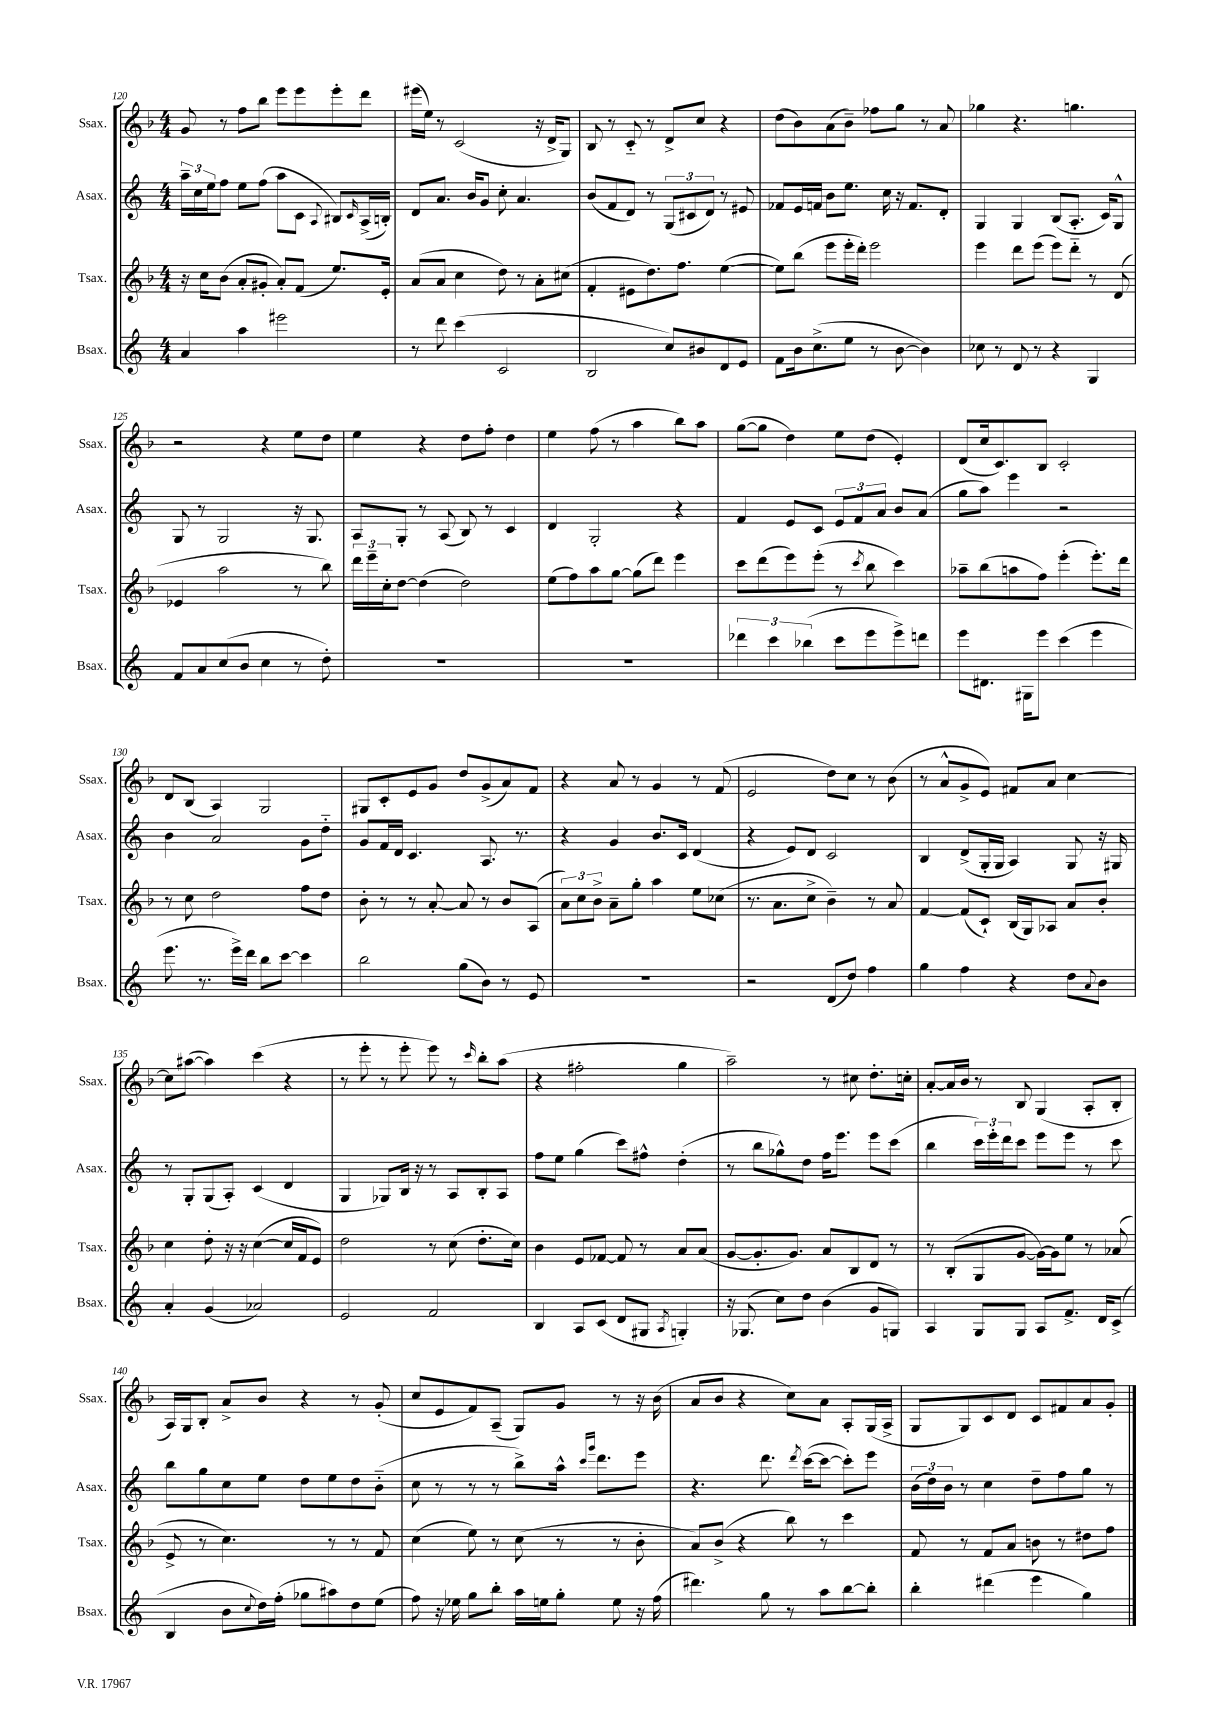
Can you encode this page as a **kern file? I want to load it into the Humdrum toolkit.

**kern	**kern	**kern	**kern
*part4	*part3	*part2	*part1
*staff4	*staff3	*staff2	*staff1
*I"Bsax.	*I"Tsax.	*I"Asax.	*I"Ssax.
*I'Bsax.	*I'Tsax.	*I'Asax.	*I'Ssax.
*clefG2	*clefG2	*clefG2	*clefG2
*k[]	*k[b-]	*k[]	*k[b-]
*M4/4	*M4/4	*M4/4	*M4/4
=120	=120	=120	=120
4a/	16r	24aa~\LL	8g/
.	.	24cc\	.
.	16cc\KL	.	.
.	.	24ee\J	.
.	(8b-\J	8ff\J	8r
4aa\	8a'/L	8ee\L	8ff\L
.	8g#X'/J	(8ff\J	8bb-\J
2eee#X\	8a'/L)	8aa\L	8eee\L
.	(8f/J	8c\J	8eee\
.	.	8qqA/	.
.	8.ee/L)	8B#X/L)	8eee'\
.	.	16qqc/	.
.	.	(16A^/L	8ddd\J
.	16e'/Jk	16Bn'/JJ)	.
=121	=121	=121	=121
8r	(8a/L	8d/L	(16eee#X\LL
.	.	.	16ee\JJ)
8ddd\	8a/J	8.a/J	8r
(4ccc\	4cc\	.	(2c/
.	.	16b/KL	.
.	.	8g/J	.
2c/	8dd\)	8cc'\	.
.	8r	4.a/	.
.	8a'\L	.	16r
.	.	.	16d^/KL
.	(8cc#X\J	.	8G/J)
=122	=122	=122	=122
2B/	4f'/	(8b/L	8B-/
.	.	8f/	8r
.	8e#X\L	8d/J)	8c/
.	8.dd\)	8r	8r
8cc/L)	.	(12G/L	8d^/L
.	8.ff\J	.	.
.	.	12c#X/	.
8b#X/	.	.	8cc/J
.	.	12d/J)	.
8d/	([4ee\	8r	4r
8e/J	.	8e#X/	.
=123	=123	=123	=123
8f\L	8ee\L])	8f-X/L	(8dd\L
16b\k	(8bb-\J	16e/L	8b-\)
(8.cc^\	.	16fn/JJ	.
.	8eee\L	8b\L	(8a\
8ee\J	16eee'\L	8.ee\J	8b-~\J)
.	16ddd'\JJ)	.	.
8r	2eee\	.	8ff-X\L
.	.	16cc\	.
[8b\	.	16r	8gg\J
.	.	8.f/L	.
4b\])	.	.	8r
.	.	8d'/J	8a/
=124	=124	=124	=124
8cc-X\	4eee\	4G/	4gg-X\
8r	.	.	.
8d/	8ddd\L	4G/	4.r
8r	(8eee\J	.	.
4r	8eee\L)	(8B/L	.
.	8ddd\J	8.A'/J	4.ggn\
4G/	8r	.	.
.	.	16c/KL)	.
.	(8d/	8G^^/J	.
!!LO:LB:g=z
=125	=125	=125	=125
8f/L	4e-X/	8G/	2r
8a/	.	8r	.
(8cc/	2aa\	2G/	.
8b/J	.	.	.
4cc\	.	.	4r
8r	8r	16r	8ee\L
.	.	8.G/	.
8dd'\)	8bb-\)	.	8dd\J
=126	=126	=126	=126
1r	24ddd\LL	8A/L	4ee\
.	24eee~\	.	.
.	24cc'\J	.	.
.	[8dd\J	8G'/J	.
.	(4dd\]	8r	4r
.	.	(8A/	.
.	2dd\)	8B/)	8dd\L
.	.	8r	8ff'\J
.	.	4c/	4dd\
=127	=127	=127	=127
1r	(8ee\L	4d/	4ee\
.	8ff\)	.	.
.	8aa\	2G'/	(8ff\
.	[8gg\J	.	8r
.	(8gg\L]	.	4aa\
.	8ddd\J)	.	.
.	4eee\	4r	8bb-\L)
.	.	.	8aa\J
=128	=128	=128	=128
6ddd-X\	8ccc\L	4f/	([8gg\L
.	(8ddd\	.	8gg\J]
6ccc\	.	.	.
.	8eee\)	8e/L	4dd\)
(6bb-X\	.	.	.
.	(8eee'\J	8c/J	.
8ccc\L	8r	12e/L	8ee\L
.	.	12f/	.
.	8qccc/	.	.
8eee\	8bb-\	.	(8dd\J
.	.	12a/J	.
8eee^\)	4ccc\)	8b/L	4e'/)
8dddn\J	.	(8a/J	.
=129	=129	=129	=129
8eee\L	8aa-X~\L	8gg\L	(8d/L
8.d#X\J	(8bb-\	8aa\J)	16cc/k
.	.	.	8.c/)
.	8aan\	4eee\	.
16G#X\KL	.	.	.
8eee\J	8ff\J)	.	8B-/J
(4ccc\	(4eee'\	2r	2c'/
4eee\	8.eee'\L)	.	.
.	16ddd\Jk	.	.
!!LO:LB:g=z
=130	=130	=130	=130
8.eee\	8r	4b\	8d/L
.	8cc\	.	(8B-/J
8.r	.	.	.
.	2dd\	2a/	4A/)
16eee^\LL)	.	.	.
16ddd\JJ	.	.	.
8bb\L	.	.	2G/
[8ccc\J	.	.	.
4ccc\]	8ff\L	8g\L	.
.	8dd\J	8dd\J	.
=131	=131	=131	=131
2bb\	8b-'\	8g/L	8G#X/L
.	8r	16f/L	8c'/
.	.	16d/JJ	.
.	8r	4.c/	8e/
.	[8a'/	.	8g/J
(8gg\L	8a/]	.	8dd/L
8b\J)	8r	8.A/	(8g^/
8r	8b-/L	.	8a/)
.	.	8.r	.
8e/	(8A/J	.	8f/J
=132	=132	=132	=132
1r	12a\L)	4r	4r
.	12cc\	.	.
.	12b-^\J	.	.
.	8a~\L	4g/	8a/
.	8gg'\J	.	8r
.	4aa\	8.b/L	4g/
.	.	16c/Jk	.
.	8ee\L	(4d/	8r
.	(8cc-X\J	.	(8f/
=133	=133	=133	=133
2r	8.r	4r	2e/
.	8.a\L	.	.
.	.	8e/L)	.
.	8cc^\J	8d/J	.
(8d/L	4b-~\)	2c/	8dd\L)
8dd/J)	.	.	8cc\J
4ff\	8r	.	8r
.	8a/	.	(8b-\
=134	=134	=134	=134
4gg\	[4f/	4B/	8r
.	.	.	8a^^/L
4ff\	(8f/L]	(8d^/L	8g^/
.	8c`/J)	16G'/L	8e/J)
.	.	16G/JJ	.
4r	(16B-/LL	4A/)	8f#X/L
.	16G/J)	.	.
.	8A-X/J	.	8a/J
8dd\L	8a/L	8G/	[4cc\
8qqa/	.	.	.
8b\J	8b-'/J	16r	.
.	.	16G#X/	.
!!LO:LB:g=z
=135	=135	=135	=135
4a'/	4cc\	8r	8cc\L]
.	.	8G'/L	([8aa#X\J
(4g/	8dd'\	(8G/	4aa#\])
.	16r	8A'/J)	.
.	16r	.	.
2a-X/)	([4cc\	(4c/	(4ccc\
.	16cc/LL]	4d/	4r
.	16f/J	.	.
.	8e/J)	.	.
=136	=136	=136	=136
2e/	2dd\	4G/	8r
.	.	.	8eee'\
.	.	8G-X/L)	8r
.	.	16B/Jk	8eee'\
.	.	16r	.
2f/	8r	8r	8eee\)
.	(8cc\	8A/L	8r
.	.	.	16qqccc/
.	8.dd'\L	8B'/	8bb-'\L
.	.	8A/J	(8aa\J
.	16cc\Jk)	.	.
=137	=137	=137	=137
4B/	4b-\	8ff\L	4r
.	.	8ee\J	.
8A/L	8e/L	(4gg\	2ff#X'\
(8c/J	[8f-X/J	.	.
8d/L	8f-/]	8ccc\L)	.
8G#X/J	8r	8ff#X^^\J	.
8qA/	.	.	.
4Gn'/)	8a/L	(4dd'\	4gg\
.	(8a/J	.	.
=138	=138	=138	=138
16r	[8g/L	8r	2aa~\)
(8.G-X/	.	.	.
.	8.g'/]	8bb\L	.
8cc\L)	.	8gg-X^^\)	.
.	8.g/J)	.	.
8dd\J	.	8dd\J	.
(4b\	8a/L	16ff\KL	8r
.	.	8.eee\J	.
.	8B-/	.	8cc#X\
8g/L	8d/J	8eee\L	8.dd'\L
8Gn/J)	8r	(8ccc\J	.
.	.	.	16ccn'\Jk
=139	=139	=139	=139
4A/	8r	4bb\	[8a'/L
.	(8B-'/L	.	16a/L]
.	.	.	16b-/JJ
8G/L	8G/	24ccc\LL)	8r
.	.	24eee'\	.
.	.	24ddd\J	.
8G/J	[8g/J	8ccc\J	8B-/
8A/L	16g\LL_)	8eee\L	(4G/
.	16g\J]	.	.
8.f^/J	8ee\J	8eee\J	.
.	8r	8r	8A'/L
16d/KL	.	.	.
(8c^/J	(8a-X/	8ccc\	8B-'/J
!!LO:LB:g=z
=140	=140	=140	=140
4B/	8e^/	8bb\L	16A/LL)
.	.	.	16G/J
.	8r	8gg\	8B-'/J
8b\L	4.cc\)	8cc\	8a^/L
8qqcc/	.	.	.
16dd\L)	.	8ee\J	8b-/J
(16ff'\JJ	.	.	.
8gg-X\L	.	8dd\L	4r
8aa#X\)	8r	8ee\	.
8dd\	8r	8dd\	8r
(8ee\J	8f/	(8b\J	(8g'/
=141	=141	=141	=141
8ff\)	(4cc\	8cc\	8cc/L
16r	.	8r	8e/
16ee-X\	.	.	.
8gg\L	8ee\)	8r	8f/)
8bb'\J	8r	8r	(8A~/J
16aa\LL	(8cc\	8bb^\L)	8G/L)
16een\J	.	.	.
8gg'\J	8r	16aa^^\Jk	8g/J
.	.	16qqccc/LL	.
.	.	16qqggg/JJ	.
.	.	8.ddd\L	.
8ee\	8r	.	8r
16r	8b-'\	8eee\J	16r
(16ff\	.	.	(16b-\
=142	=142	=142	=142
4.ddd#X\)	8a/L)	4.r	8a/L
.	(8b-^/J	.	8b-/J
.	4r	.	4r
8gg\	.	8.ddd\	.
8r	8bb-\)	.	8cc\L)
.	.	8qddd/	.
.	.	([16ccc\KL	.
8aa\L	8r	8ccc\J_	8a\J
[8bb\	4ccc\	8ccc'\L])	8A'/L
8bb'\J]	.	8eee\J	(16G/L
.	.	.	16A^/JJ
=143	=143	=143	=143
4bb'\	8f/	(24b\LL	8G/L
.	.	24dd\)	.
.	.	24b\JJ	.
.	8r	8r	8G/)
(4ddd#X\	8f/L	4cc\	8c/
.	8a/J	.	8d/J
4eee\	8bn\	8dd~\L	8c/L
.	8r	8ff\	8f#X/
4gg\)	8dd#X\L	8gg\J	8a/
.	8ff\J	8r	8g'/J
==	==	==	==
*-	*-	*-	*-
